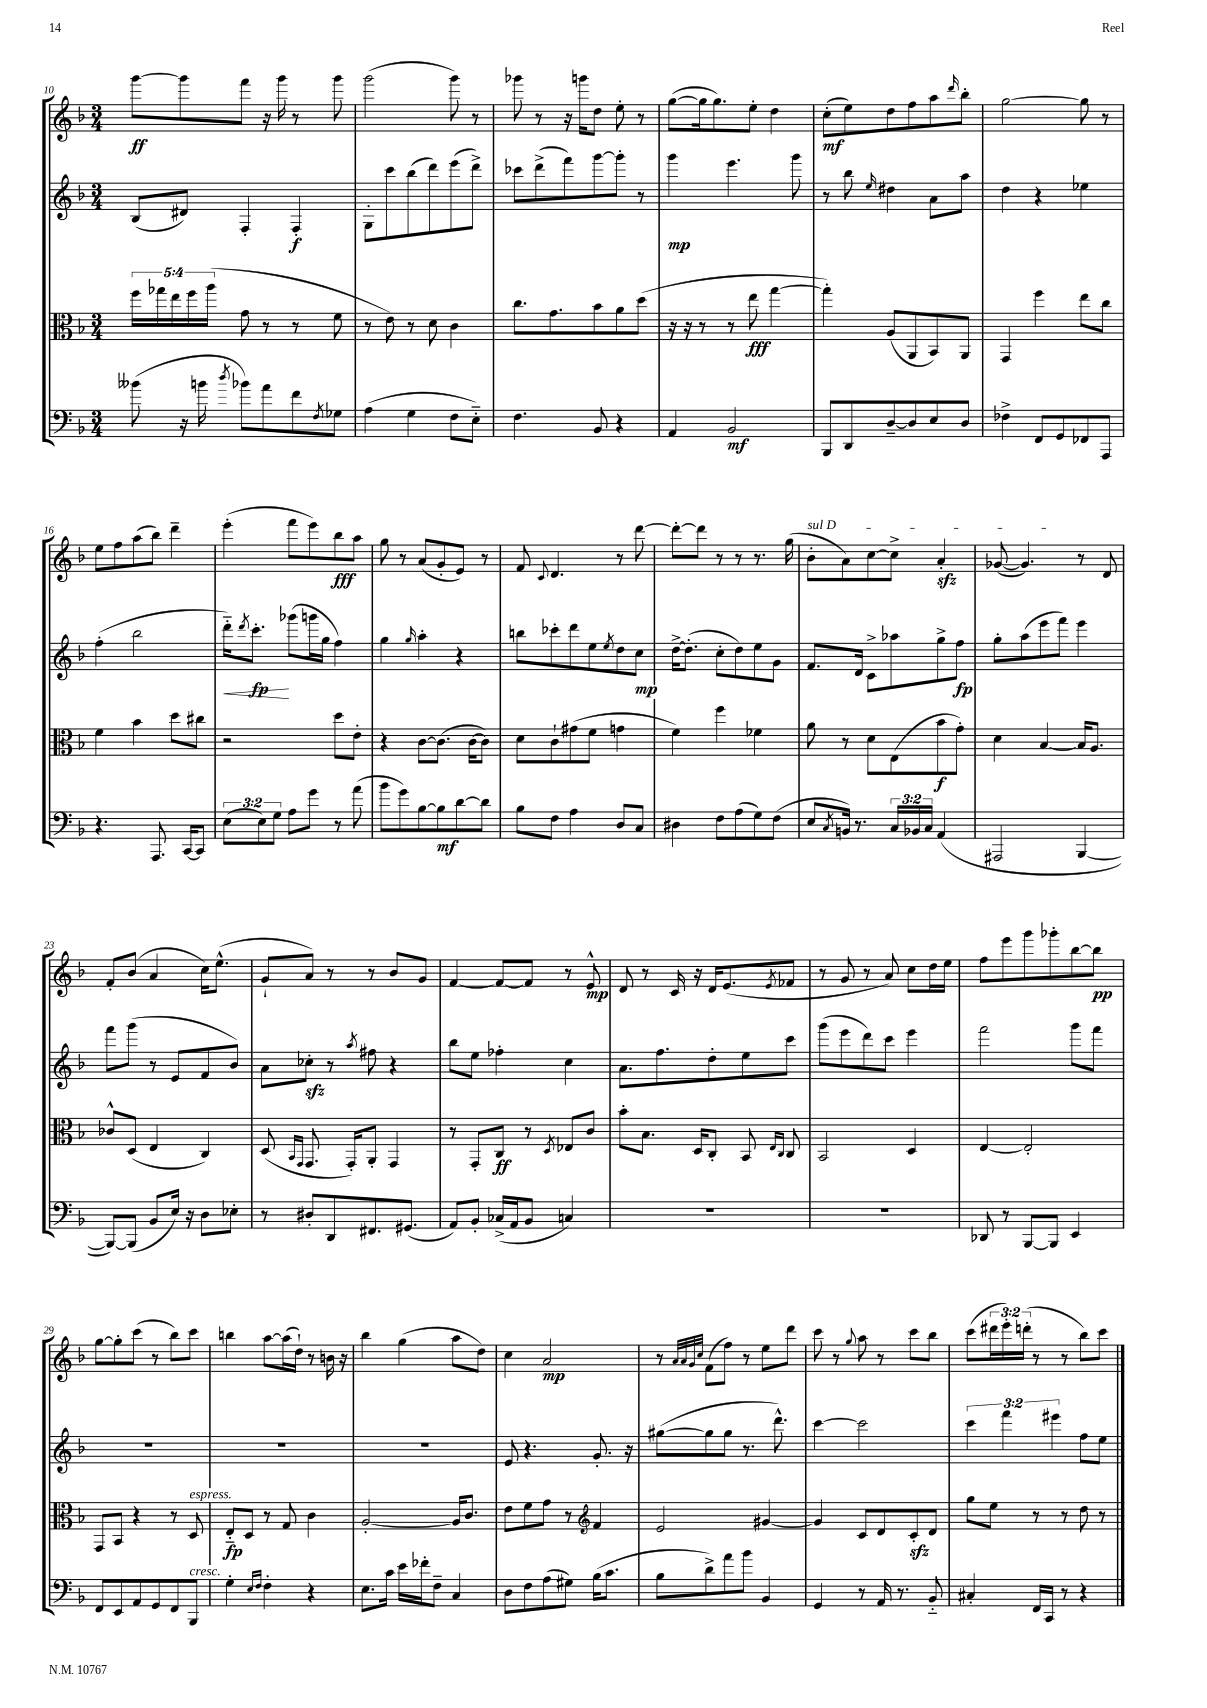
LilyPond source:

<<
\new StaffGroup <<
\new Staff = "s0" {
    \clef treble \key f \major \numericTimeSignature \time 3/4 \override Staff.TupletNumber.text = #tuplet-number::calc-fraction-text
    g'''8~\ff g'''8 f'''8 r16 g'''16 r8 g'''8 |
    g'''2( g'''8) r8 |
    ges'''8 r8 r16 g'''16 d''8 e''8-. r8 |
    g''8~( g''16 g''8.) e''8-. d''4 |
    c''8-.\mf( e''8) d''8 f''8 a''8 \grace { d'''16 } bes''8-. |
    g''2~ g''8 r8 |
    e''8 f''8 a''8( bes''8) d'''4-- |
    e'''4-.( f'''8 e'''8) bes''8\fff a''8 |
    g''8 r8 a'8( g'8-. e'8) r8 |
    f'8 \appoggiatura { c'8 } d'4. r8 d'''8~ |
    d'''8~-. d'''8 r8 r8 r8. g''16( |
    \once \override TextSpanner.bound-details.left.text = \markup { \italic "sul D" } bes'8-.\startTextSpan a'8) c''8~ c''8-> a'4-.\sfz |
    ges'8~( ges'4.\stopTextSpan) r8 d'8 |
    f'8-. bes'8( a'4 c''16) e''8.-^( |
    g'8-! a'8) r8 r8 bes'8 g'8 |
    f'4~ f'8~ f'8 r8 e'8-^\mp |
    d'8 r8 c'16 r16 d'16 e'8.( \acciaccatura { e'8 } fes'8 |
    r8 g'8 r8 a'8) c''8 d''16 e''16 |
    f''8 e'''8 g'''8 ges'''8-. bes''8~ bes''8\pp |
    g''8~ g''8-. c'''8( r8 bes''8) c'''8 |
    b''4 a''8~ a''16( d''16-!) r8 b'16 r16 |
    bes''4 g''4( a''8 d''8) |
    c''4 a'2\mp |
    r8 \grace { a'32 a'32 g'32 c''32 } f'8( f''8) r8 e''8 d'''8 |
    c'''8 r8 \appoggiatura { g''8 } a''8 r8 c'''8 bes''8 |
    c'''8( \tuplet 3/2 { dis'''16 e'''16-.) d'''16-.( } r8 r8 bes''8) c'''8 \bar "|." |
}
\new Staff = "s1" {
    \clef treble \key f \major \numericTimeSignature \time 3/4 \override Staff.TupletNumber.text = #tuplet-number::calc-fraction-text
    bes8( dis'8) f4-. f4-.\f |
    g8-. c'''8 bes''8( d'''8) e'''8( d'''8->) |
    ces'''8 d'''8->( f'''8) g'''8~ g'''8-. r8 |
    g'''4\mp e'''4. g'''8 |
    r8 bes''8 \grace { e''16 } dis''4 a'8 a''8 |
    d''4 r4 ees''4 |
    f''4-.( bes''2 |
    d'''16-_\<) \acciaccatura { d'''8 } c'''8.-.\fp\! ges'''8( g'''16 g''16 f''4) |
    g''4 \grace { g''16 } a''4-. r4 |
    b''8 ces'''8-. d'''8 e''8 \acciaccatura { e''8 } d''8 c''8\mp |
    d''16~-> d''8.-.( c''8-. d''8) e''8 g'8 |
    f'8. d'16 c'8-> aes''8 g''8-> f''8\fp |
    g''8-. a''8( e'''8 f'''8) e'''4 |
    f'''8 g'''8( r8 e'8 f'8 bes'8) |
    a'8 ces''8-.\sfz r8 \acciaccatura { a''8 } fis''8 r4 |
    bes''8 e''8 fes''4-. c''4 |
    a'8. f''8. d''8-. e''8 c'''8 |
    g'''8( e'''8 d'''8) c'''8 e'''4 |
    f'''2 g'''8 f'''8 |
    R2. |
    R2. |
    R2. |
    e'8 r4. g'8.-. r16 |
    gis''8~( gis''8 gis''8 r8. d'''8.-^) |
    c'''4~ c'''2 |
    \tuplet 3/2 { c'''4 f'''4 eis'''4 } f''8 e''8 \bar "|." |
}
\new Staff = "s2" {
    \clef alto \key f \major \numericTimeSignature \time 3/4 \override Staff.TupletNumber.text = #tuplet-number::calc-fraction-text
    \tuplet 5/4 { f''16 ges''16 e''16 f''16 a''16( } g'8 r8 r8 f'8 |
    r8 e'8) r8 d'8 c'4 |
    c''8. g'8. bes'8 a'8 d''8( |
    r16 r16 r8 r8 e''8\fff g''4~ |
    g''4-.) a8( a,8 bes,8) a,8 |
    g,4 f''4 e''8 c''8 |
    f'4 bes'4 d''8 cis''8 |
    r2 d''8 e'8-. |
    r4 c'8~ c'8.( c'16~ c'8) |
    d'8 c'8-! gis'8( f'8 g'4 |
    f'4) f''4 fes'4 |
    a'8 r8 d'8 e8( bes'8\f g'8-.) |
    d'4 bes4~ bes16 a8. |
    ces'8-^ d8( e4 c4) |
    d8( \grace { bes,16 g,16 } g,8. g,16-.) a,8-. g,4 |
    r8 g,8-. c8\ff r8 \acciaccatura { d8 } ees8 c'8 |
    bes'8-. bes8. d16 c8-. bes,8 \grace { e16 c16 } c8 |
    bes,2 d4 |
    e4~ e2-. |
    g,8 bes,8 r4 r8 d8^\markup { \italic "espress." } |
    e8-_\fp d8 r8 g8 c'4 |
    a2~-. a16 c'8. |
    e'8 f'8 g'8 r8 \clef treble f'4 |
    e'2 gis'4~ |
    gis'4 c'8 d'8 c'8-.\sfz d'8 |
    g''8 e''8 r8 r8 d''8 r8 \bar "|." |
}
\new Staff = "s3" {
    \clef bass \key f \major \numericTimeSignature \time 3/4 \override Staff.TupletNumber.text = #tuplet-number::calc-fraction-text
    beses'8( r16 b'16 \acciaccatura { d''8 } bes'8) a'8 f'8 \acciaccatura { f8 } ges8 |
    a4( g4 f8 e8-_) |
    f4. bes,8 r4 |
    a,4 bes,2\mf |
    bes,,8 d,8 d8~-- d8 e8 d8 |
    fes4-> f,8 g,8 fes,8 a,,8 |
    r4. a,,8. c,16~ c,8 |
    \tuplet 3/2 { e8( e8) g8 } a8 g'8 r8 a'8( |
    bes'8 g'8) bes8~ bes8\mf d'8~ d'8 |
    bes8 f8 a4 d8 c8 |
    dis4 f8 a8( g8) f8( |
    e8 \acciaccatura { c8 } b,16) r8. \tuplet 3/2 { c16 bes,16 c16 } a,4( |
    ais,,2 bes,,4~ |
    bes,,8~) bes,,8( bes,8 e16) r16 d8 ees8-. |
    r8 dis8-. d,8 fis,8. gis,8.( |
    a,8) bes,8-. ces16->( a,16 bes,8 c4) |
    R2. |
    R2. |
    des,8 r8 bes,,8~ bes,,8 e,4 |
    f,8 e,8 a,8 g,8 f,8 bes,,8^\markup { \italic "cresc." } |
    g4-. \grace { e16 f16 } f4-. r4 |
    e8. c'16 e'16 fes'16-. f8-- c4 |
    d8 f8 a8( gis8) bes16( c'8. |
    bes8 d'8->) a'8 bes'8 bes,4 |
    g,4 r8 a,16 r8. bes,8-_ |
    cis4-. f,16 c,16 r8 r4 \bar "|." |
}
>>
>>
\layout { \context { \Score currentBarNumber = #10 } }
